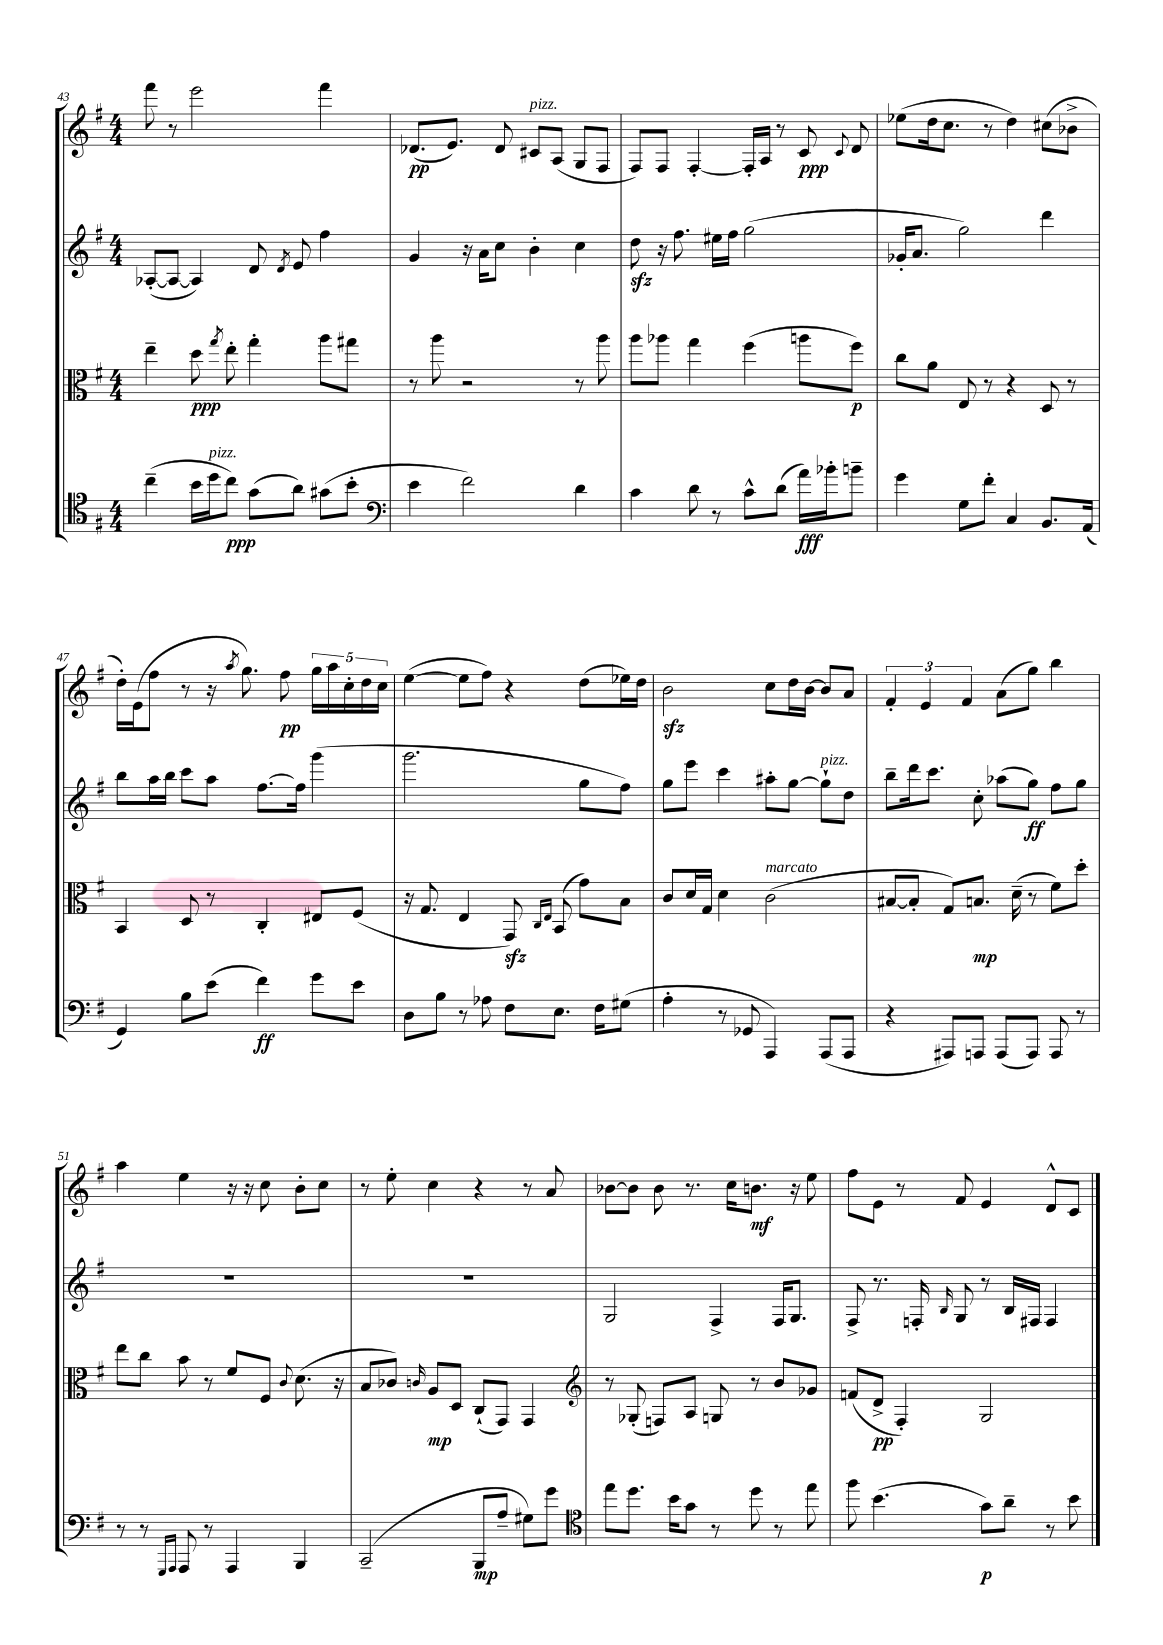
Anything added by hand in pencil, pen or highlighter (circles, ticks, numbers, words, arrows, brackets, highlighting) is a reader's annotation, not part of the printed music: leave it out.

**kern	**dynam	**kern	**dynam	**kern	**dynam	**kern	**dynam
*part4	*part4	*part3	*part3	*part2	*part2	*part1	*part1
*staff4	*staff4	*staff3	*staff3	*staff2	*staff2	*staff1	*staff1
*clefC4	*	*clefC3	*	*clefG2	*	*clefG2	*
*k[f#]	*	*k[f#]	*	*k[f#]	*	*k[f#]	*
*M4/4	*	*M4/4	*	*M4/4	*	*M4/4	*
=43	=43	=43	=43	=43	=43	=43	=43
(4cc~\	.	4ee~\	.	([8A-X'/L	.	8fff#\	.
.	.	.	.	8A-/J_	.	8r	.
16b\LL	.	8dd\	ppp	4A-/])	.	2eee\	.
!LO:TX:a:i:t=pizz.	!	!	!	!	!	!	!
16dd\J	.	.	.	.	.	.	.
.	.	8qgg/	.	.	.	.	.
8cc\J)	ppp	8ee'\	.	.	.	.	.
(8g\L	.	4gg'\	.	8d/	.	.	.
.	.	.	.	8qd/	.	.	.
8a\J)	.	.	.	8e/	.	.	.
(8g#X\L	.	8aa\L	.	4ff#\	.	4fff#\	.
8b'\J	.	8gg#X\J	.	.	.	.	.
=44	=44	=44	=44	=44	=44	=44	=44
*clefF4	*	*	*	*	*	*	*
4e\	.	8r	.	4g/	.	(8.d-X/L	pp
.	.	8aa\	.	.	.	.	.
.	.	.	.	.	.	8.e/J)	.
2f#\)	.	2r	.	16r	.	.	.
.	.	.	.	16a\KL	.	.	.
.	.	.	.	8cc\J	.	8d-/	.
!	!	!	!	!	!	!LO:TX:a:i:t=pizz.	!
.	.	.	.	4b'\	.	8c#X/L	.
.	.	.	.	.	.	(8A/J	.
4d\	.	8r	.	4cc\	.	8G/L	.
.	.	8aa\	.	.	.	8F#/J	.
=45	=45	=45	=45	=45	=45	=45	=45
4c\	.	8aa\L	.	8ddzz\	.	8F#/L)	.
.	.	8aa-X\J	.	16r	.	8F#/J	.
.	.	.	.	8.ff#\	.	.	.
8d\	.	4gg\	.	.	.	[4F#'/	.
8r	.	.	.	16ee#X\LL	.	.	.
.	.	.	.	16ff#\JJ	.	.	.
8c^^\L	.	(4ff#\	.	(2gg\	.	16F#'/LL]	.
.	.	.	.	.	.	16A/JJ	.
(8d\J	.	.	.	.	.	8r	.
16a\LL)	fff	8aan\L	.	.	.	8c/	ppp
16b-X'\J	.	.	.	.	.	.	.
.	.	.	.	.	.	8qqc/	.
8bn~\J	.	8ff#\J)	p	.	.	8d/	.
=46	=46	=46	=46	=46	=46	=46	=46
4g\	.	8cc\L	.	16g-X'/KL	.	(8ee-X\L	.
.	.	.	.	8.a/J	.	.	.
.	.	8a\J	.	.	.	16dd\k	.
.	.	.	.	.	.	8.cc\J	.
8G\L	.	8E/	.	2gg\)	.	.	.
8f#'\J	.	8r	.	.	.	8r	.
4C/	.	4r	.	.	.	4dd\)	.
8.BB/L	.	8D/	.	4ddd\	.	(8cc#X\L	.
.	.	8r	.	.	.	8b-X^\J	.
(16AA/Jk	.	.	.	.	.	.	.
!!LO:LB:g=z
=47	=47	=47	=47	=47	=47	=47	=47
4GG/)	.	4BB/	.	8bb\L	.	16dd'\LL)	.
.	.	.	.	.	.	(16e\J	.
.	.	.	.	16aa\L	.	8ff#\J	.
.	.	.	.	16bb\JJ	.	.	.
8B\L	.	8D/	.	8ccc\L	.	8r	.
(8e\J	.	8r	.	8aa\J	.	16r	.
.	.	.	.	.	.	8qaa/	.
.	.	.	.	.	.	8.gg\)	.
4f#\)	ff	4C'/	.	[8.ff#\L	.	.	.
.	.	.	.	.	.	8ff#\	pp
.	.	.	.	16ff#\Jk]	.	.	.
8g\L	.	8E#X/L	.	(4ggg\	.	20gg\LL	.
.	.	.	.	.	.	20aa\	.
.	.	.	.	.	.	20cc'\	.
8e\J	.	(8F#/J	.	.	.	.	.
.	.	.	.	.	.	20dd\	.
.	.	.	.	.	.	20cc\JJ	.
=48	=48	=48	=48	=48	=48	=48	=48
8D\L	.	16r	.	2.ggg\	.	([4ee\	.
.	.	8.G/	.	.	.	.	.
8B\J	.	.	.	.	.	.	.
8r	.	4E/	.	.	.	8ee\L]	.
8A-X\	.	.	.	.	.	8ff#\J)	.
8F#\L	.	8GGzz/)	.	.	.	4r	.
.	.	16qqC/LL	.	.	.	.	.
.	.	16qqE/JJ	.	.	.	.	.
8.E\J	.	(8BB/	.	.	.	.	.
.	.	8g\L)	.	8gg\L	.	(8dd\L	.
16F#\KL	.	.	.	.	.	.	.
(8G#X\J	.	8B\J	.	8ff#\J)	.	16ee-X\L)	.
.	.	.	.	.	.	16dd\JJ	.
=49	=49	=49	=49	=49	=49	=49	=49
4A'\	.	8c/L	.	8gg\L	.	2bzz\	.
.	.	16d/L	.	8eee\J	.	.	.
.	.	16G/JJ	.	.	.	.	.
8r	.	4d\	.	4ccc\	.	.	.
8GG-X/	.	.	.	.	.	.	.
!	!	!LO:TX:a:i:t=marcato	!	!	!	!	!
4AAA/)	.	(2c\	.	8aa#X'\L	.	8cc\L	.
.	.	.	.	[8gg\J	.	16dd\L	.
.	.	.	.	.	.	[16b\JJ	.
!	!	!	!	!LO:TX:a:i:t=pizz.	!	!	!
(8AAA/L	.	.	.	8gg`\L]	.	8b/L]	.
8AAA/J	.	.	.	8dd\J	.	8a/J	.
=50	=50	=50	=50	=50	=50	=50	=50
4r	.	[8B#X/L	.	8bb~\L	.	6f#'/	.
.	.	8B#'/J]	.	16ddd\k	.	.	.
.	.	.	.	.	.	6e/	.
.	.	.	.	8.ccc\J	.	.	.
8AAA#X/L)	.	8G/L)	.	.	.	.	.
.	.	.	.	.	.	6f#/	.
8AAAn/J	.	8.Bn/J	mp	8cc'\	.	.	.
(8AAA/L	.	.	.	(8aa-X\L	.	(8a\L	.
.	.	(16d~\	.	.	.	.	.
8AAA/J)	.	8r	.	8gg\J)	ff	8gg\J)	.
8AAA/	.	8f#\L)	.	8ff#\L	.	4bb\	.
8r	.	8dd'\J	.	8gg\J	.	.	.
!!LO:LB:g=z
=51	=51	=51	=51	=51	=51	=51	=51
8r	.	8ee\L	.	1r	.	4aa\	.
8r	.	8cc\J	.	.	.	.	.
16qqGGG/LL	.	.	.	.	.	.	.
16qqAAA/JJ	.	.	.	.	.	.	.
8AAA/	.	8b\	.	.	.	4ee\	.
8r	.	8r	.	.	.	.	.
4AAA/	.	8f#/L	.	.	.	16r	.
.	.	.	.	.	.	16r	.
.	.	8F#/J	.	.	.	8cc\	.
.	.	8qqc/	.	.	.	.	.
4BBB/	.	(8.d\	.	.	.	8b'\L	.
.	.	.	.	.	.	8cc\J	.
.	.	16r	.	.	.	.	.
=52	=52	=52	=52	=52	=52	=52	=52
(2CC~/	.	8B/L	.	1r	.	8r	.
.	.	8c-X/J)	.	.	.	8ee'\	.
.	.	16qqcn/	.	.	.	.	.
.	.	8A/L	mp	.	.	4cc\	.
.	.	8D/J	.	.	.	.	.
8BBB/L	mp	(8C`/L	.	.	.	4r	.
8A~/J	.	8GG/J)	.	.	.	.	.
8G#X\L)	.	4GG/	.	.	.	8r	.
8g\J	.	.	.	.	.	8a/	.
=53	=53	=53	=53	=53	=53	=53	=53
*clefC4	*	*clefG2	*	*	*	*	*
8ee\L	.	8r	.	2G/	.	[8b-X\L	.
8.dd\J	.	(8G-X'/	.	.	.	8b-\J]	.
.	.	8Fn/L)	.	.	.	8b-\	.
16b\KL	.	.	.	.	.	.	.
8g\J	.	8A/J	.	.	.	8.r	.
8r	.	8Gn/	.	4F#^/	.	.	.
.	.	.	.	.	.	16cc\KL	.
8dd\	.	8r	.	.	.	8.bn\J	mf
8r	.	8b/L	.	16F#/KL	.	.	.
.	.	.	.	8.G/J	.	16r	.
8ee\	.	8g-X/J	.	.	.	8ee\	.
=54	=54	=54	=54	=54	=54	=54	=54
8ff#\	.	(8fn/L	.	8F#^/	.	8ff#\L	.
(4.b\	.	8d^/J	pp	8.r	.	8e\J	.
.	.	4F#'/)	.	.	.	8r	.
.	.	.	.	16Fn'/	.	.	.
.	.	.	.	16qqB/	.	.	.
.	.	.	.	8G/	.	8f#/	.
8g\L)	p	2G/	.	8r	.	4e/	.
8a~\J	.	.	.	16B/LL	.	.	.
.	.	.	.	16F#X/JJ	.	.	.
8r	.	.	.	4F#/	.	8d^^/L	.
8b\	.	.	.	.	.	8c/J	.
==	==	==	==	==	==	==	==
*-	*-	*-	*-	*-	*-	*-	*-
